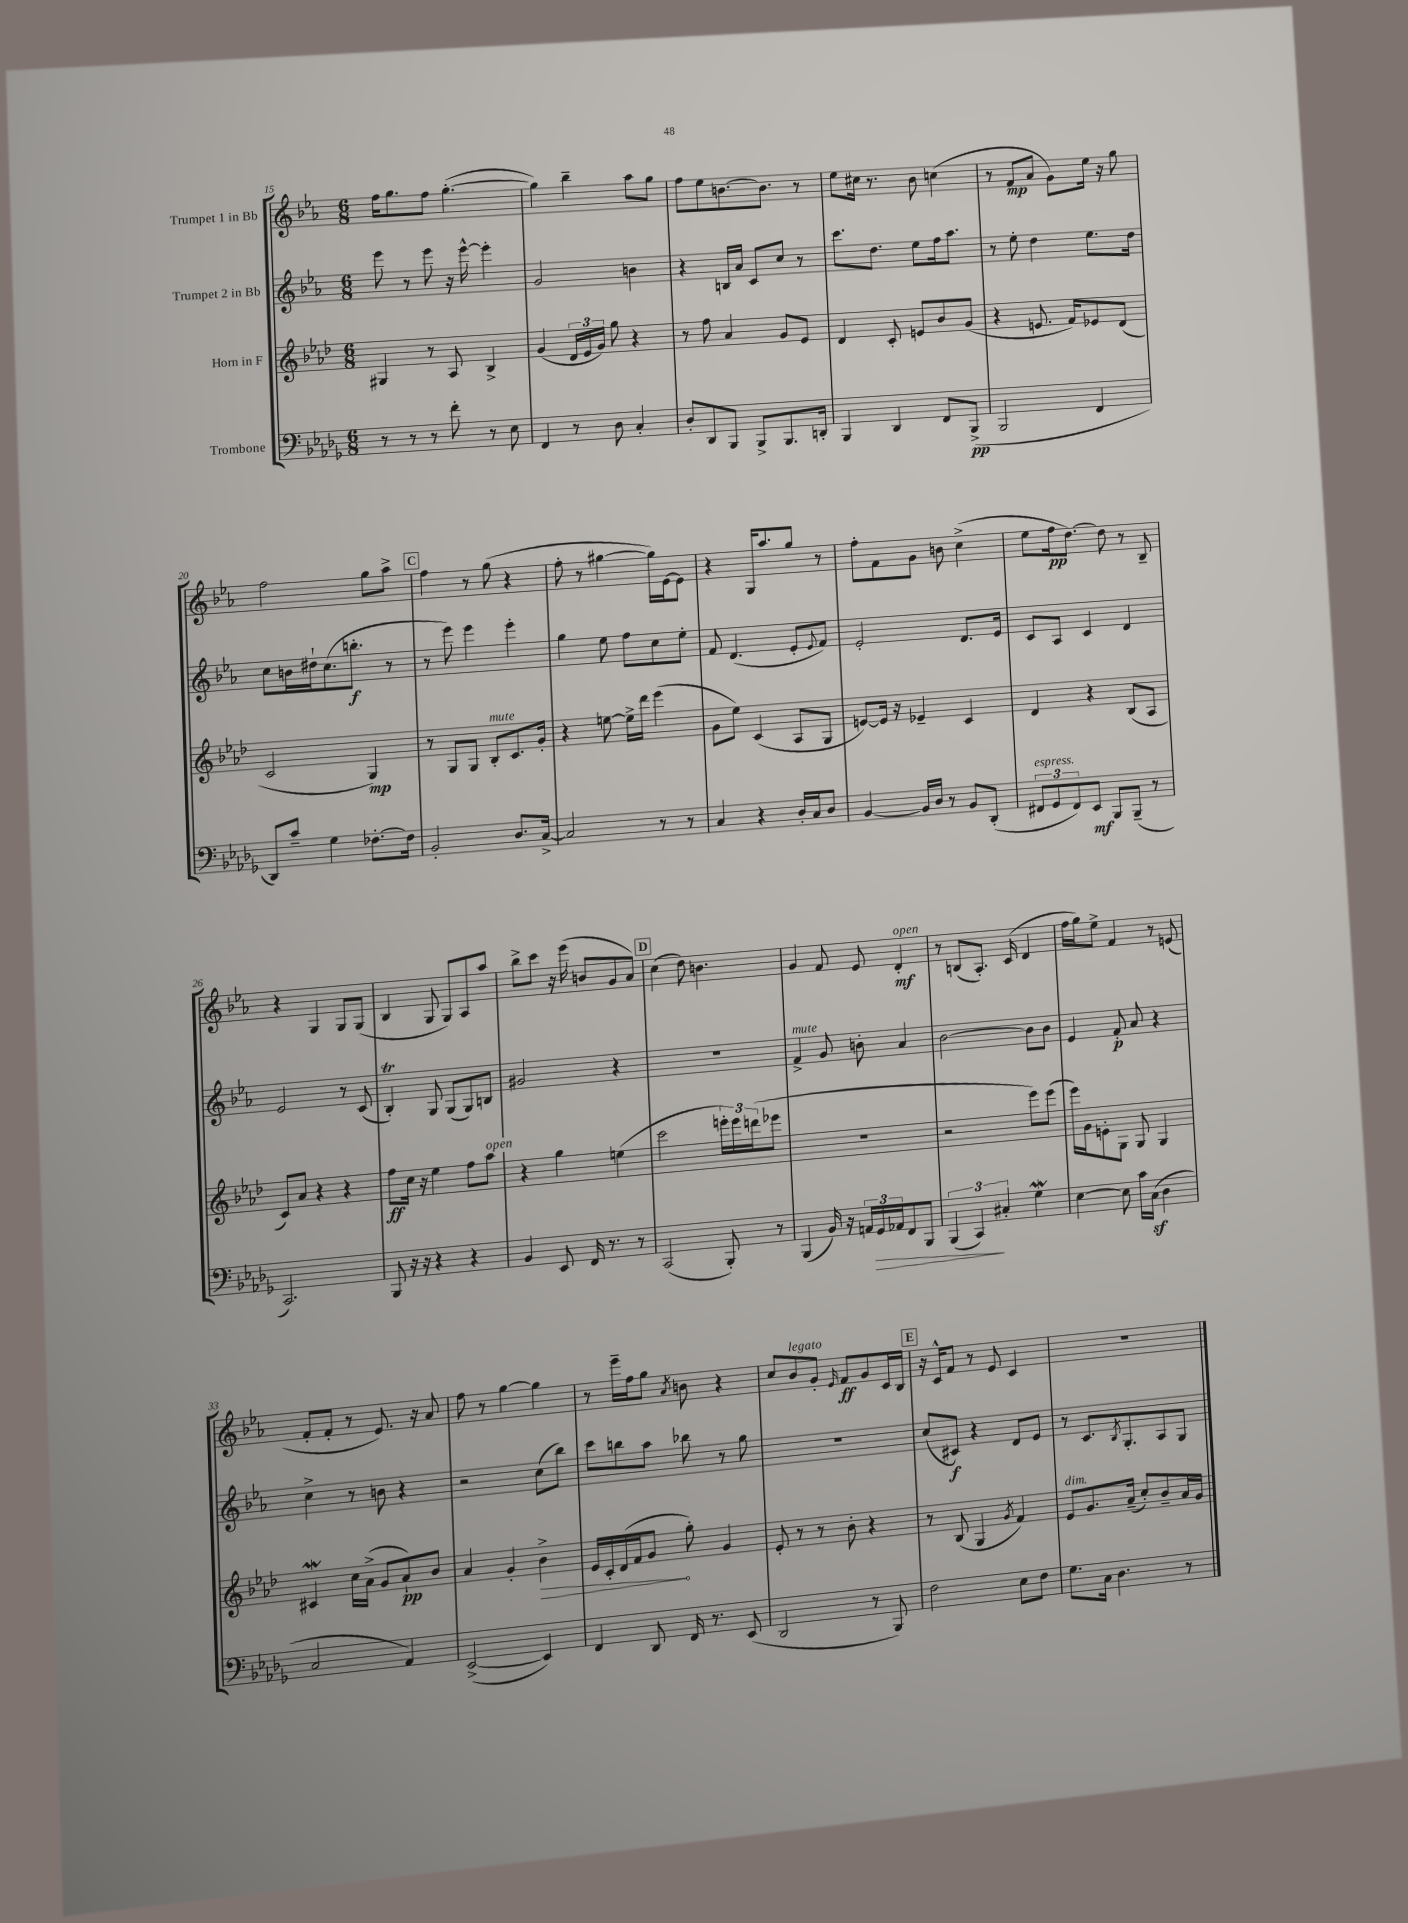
<<
\new StaffGroup <<
\new Staff = "s0" \with { instrumentName = "Trumpet 1 in Bb" } {
    \clef treble \key ees \major \numericTimeSignature \time 6/8
    f''16 g''8. f''8 g''4.~-.( |
    g''4) bes''4-- aes''8 g''8 |
    f''8 ees''8 b'8.~ b'8. r8 |
    ees''8 cis''16 r8. bes'8 c''4( |
    r8 f'8\mp aes'8 g'8) ees''16 r16 g''8 |
    f''2 g''8 aes''8-> |
    \mark \markup { \box "C" } f''4 r8 g''8( r4 |
    f''8-. r8 gis''4~ gis''16) ees'16~ ees'8 |
    r4 g16 aes''8. g''8 r8 |
    f''8-. f'8 g'8 b'8 c''4->( |
    ees''8 f''16\pp d''8.~) d''8 r8 bes8-- |
    r4 g4 g8 g8( |
    bes4 g8 g8) aes8 aes''8 |
    bes''8-> c'''8 r16 ees'''16( b'8 g'8 aes'8) |
    \mark \markup { \box "D" } c''4( d''8) b'4. |
    g'4 f'8 ees'8 d'4-.\mf^\markup { \italic "open" } |
    r8 b8( aes8.-.) c'16( d'4 |
    f''16 g''16) ees''8-> f'4 r8 e'8( |
    f'8-. f'8-. r8 ees'8.) r16 aes'8 |
    f''8 r8 g''4~ g''4 |
    r8 ees'''16-- f''16 g''8 \acciaccatura { aes'8 } b'8 r4 |
    c''8 bes'8^\markup { \italic "legato" } g'8-. \grace { ees'16 } f'8\ff g'8 c'16 bes16 |
    \mark \markup { \box "E" } r16 c'16-^ f'8 r8 ees'8 c'4 |
    R2. \bar "|." |
}
\new Staff = "s1" \with { instrumentName = "Trumpet 2 in Bb" } {
    \clef treble \key ees \major \numericTimeSignature \time 6/8
    ees'''8 r8 ees'''8 r16 ees'''16~-^ ees'''4-. |
    g'2 b'4 |
    r4 b16 aes'16 c'8 c''8 r8 |
    c'''8. d''8. ees''8 f''16 aes''8. |
    r8 ees''8-. d''4 ees''8. d''16 |
    c''8 b'16 dis''16-! c''8.( b''8.-.\f r8 |
    \mark \markup { \box "C" } r8 ees'''8) ees'''4 ees'''4-. |
    g''4 ees''8 f''8 c''8 ees''8-. |
    f'8 d'4.( ees'8-. \appoggiatura { ees'8 } f'8) |
    ees'2-. d'8. ees'16 |
    c'8 aes8 c'4 d'4 |
    ees'2 r8 c'8( |
    bes4-.\trill) g8 g8( g8) b8 |
    gis'2 r4 |
    \mark \markup { \box "D" } R2. |
    f'4->^\markup { \italic "mute" } g'8 b'8-. aes'4 |
    bes'2~ bes'8 bes'8 |
    ees'4 f'8-.\p aes'8 r4 |
    c''4-> r8 b'8 r4 |
    r2 c''8( bes''8) |
    c'''8 b''8 aes''8 bes''8 r8 g''8 |
    R2. |
    \mark \markup { \box "E" } c''8( cis'8\f) r4 d'8 ees'8 |
    r8 c'8. \acciaccatura { bes8 } g8.-. aes8 g8 \bar "|." |
}
\new Staff = "s2" \with { instrumentName = "Horn in F" } {
    \clef treble \key aes \major \numericTimeSignature \time 6/8
    gis4 r8 aes8 bes4-> |
    g'4( \tuplet 3/2 { des'16 ees'16 g'16) } g''8 r4 |
    r8 f''8 aes'4 g'8 ees'8 |
    des'4 c'8-. e'8 bes'8 g'8( |
    r4 e'8. f'16) ees'8 des'8( |
    c'2 g4\mp) |
    \mark \markup { \box "C" } r8 g8 g8 bes8-.^\markup { \italic "mute" } c'8. g'16-. |
    r4 e''8~ e''16-> des'''16 ees'''4( |
    g'8 ees''8) c'4( aes8 g8 |
    e'8~) e'16 r16 ees'4-- c'4 |
    des'4 r4 bes8( aes8 |
    c'8) aes'8 r4 r4 |
    f''8\ff c''16 r16 ees''4 f''8 aes''8^\markup { \italic "open" } |
    r4 g''4 e''4( |
    \mark \markup { \box "D" } c'''2 \tuplet 3/2 { e'''16-.) e'''16 d'''16( } ees'''8 |
    R2. |
    r2 ees'''8) ees'''8( |
    ees'''16) g'16 e'8-. g8 g8 g4 |
    cis'4\mordent c''16 aes'16->( g'8 aes'8-!\pp) bes'8 |
    aes'4 g'4-. \once \override Hairpin.circled-tip = ##t bes'4->\> |
    ees'16 c'16-. des'16( f'16 g'8\! g''8-.) g'4 |
    ees'8-. r8 r8 bes'8-. r4 |
    \mark \markup { \box "E" } r8 bes8( g4 \acciaccatura { g'8 } f'4) |
    ees'8^\markup { \italic "dim." } g'8. aes'16--( c''8-.) bes'8-- aes'16 g'16 \bar "|." |
}
\new Staff = "s3" \with { instrumentName = "Trombone" } {
    \clef bass \key des \major \numericTimeSignature \time 6/8
    r8 r8 r8 f'8-. r8 ees8 |
    f,4 r8 des8 c4-. |
    des8-. des,8 bes,,8 bes,,8-> bes,,8. d,16-. |
    bes,,4 des,4 f,8 bes,,8->\pp( |
    bes,,2 f,4 |
    des,8) c'8-- ges4 fes8.~-. fes16 |
    \mark \markup { \box "C" } bes,2-. des8. c16~-> |
    c2 r8 r8 |
    c4 r4 des16-. c16 des8 |
    bes,4~ bes,16 des16 r8 bes,8 des,8-.( |
    \tuplet 3/2 { fis,8^\markup { \italic "espress." } ges,8 fis,8) } ees,8\mf bes,,8 bes,,8--( r8 |
    c,2.) |
    bes,,8 r16 r16 r4 r4 |
    bes,4 ees,8 f,16 r8. r8 |
    \mark \markup { \box "D" } c,2( bes,,8-.) r8 |
    bes,,4( bes,16) r16 \tuplet 3/2 { a,16 ges,16\> aes,16 } f,8 bes,,8 |
    \tuplet 3/2 { bes,,4( c,4\!) cis4-. } ges4\mordent |
    ees4~ ees8 c'16 c16\sf( des4 |
    c2 aes,4) |
    ees,2~->( ees,4) |
    f,4 des,8 f,16 r8. ees,8( |
    des,2 r8 bes,,8) |
    \mark \markup { \box "E" } f2 ees8 f8 |
    ges8. c16 des4. r8 \bar "|." |
}
>>
>>
\layout { \context { \Score currentBarNumber = #15 } }
